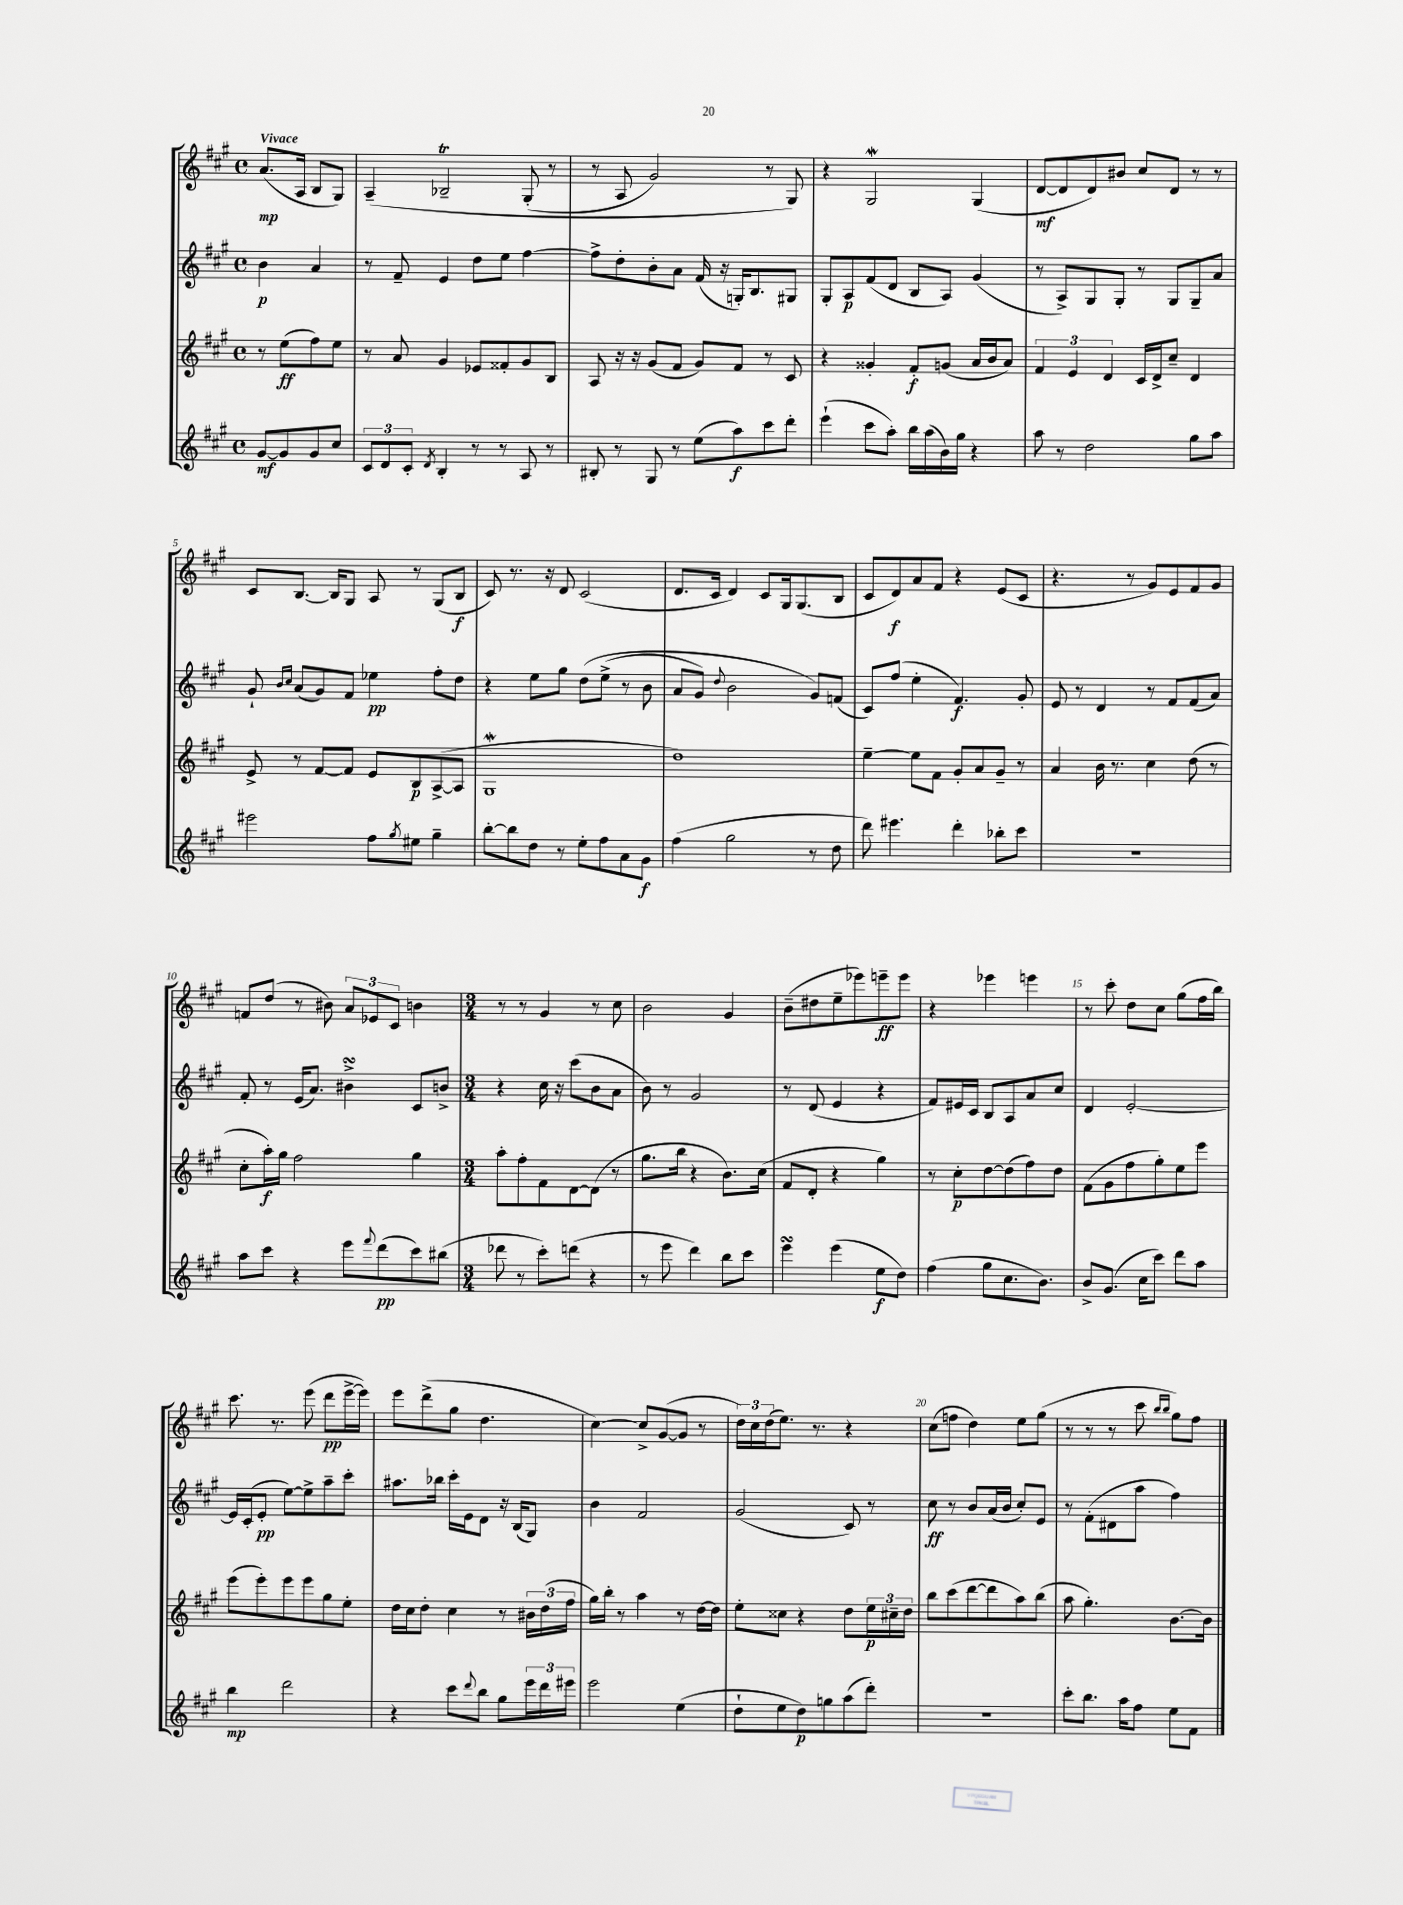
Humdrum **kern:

**kern	**kern	**kern	**kern
*staff4	*staff3	*staff2	*staff1
*clefG2	*clefG2	*clefG2	*clefG2
*k[f#c#g#]	*k[f#c#g#]	*k[f#c#g#]	*k[f#c#g#]
*M4/4	*M4/4	*M4/4	*M4/4
*met(c)	*met(c)	*met(c)	*met(c)
[8g#/L	8r	4b\	(8.a/L
8g#/]	(8ee\L	.	.
.	.	.	16A/Jk
8g#/	8ff#\)	4a/	8B/L
8cc#/J	8ee\J	.	8G#/J)
=	=	=	=
12c#/L	8r	8r	&(4A~/
12d/	.	.	.
.	8a/	8f#~/	.
12c#'/J	.	.	.
8qd/	.	.	.
4B'/	4g#/	4e/	2B-~/
8r	8e-/L	8dd\L	.
8r	8f##'/	8ee\J	.
8A/	8g#/	[4ff#\	(8G#'/
8r	8B/J	.	8r
=	=	=	=
8B#'/	8A/	8ff#^\]L	8r
8r	16r	8dd'\	8A/
.	16r	.	.
8G#/	(8g#/L	8b'\	2g#/)
8r	8f#/J	8a\J	.
(8ee\L	8g#/L)	(16f#/	.
.	.	16r	.
8aa\)	8f#/J	16G'/LK)	.
.	.	8.B/	.
8ccc#\	8r	.	8r
8ddd'\J	8c#/	8G#/J	8G#/&)
=	=	=	=
(4eee`\	4r	8G#'/L	4r
.	.	8A/	.
8ccc#\L	4g##'/	(8f#/	2G#/
8aa'\J)	.	8d/J	.
16bb\LL	8f#'/L	8B/L	.
(16aa\	.	.	.
16b\)	(8g/J	8A/J)	.
16gg#\JJ	.	.	.
4r	16a/LL	(4g#/	(4G#/
.	16b/J	.	.
.	8a/J)	.	.
=	=	=	=
8aa\	6f#/	8r	[8d/L
8r	.	8A^/L)	8d/]
.	6e/	.	.
2dd\	.	8G#/	8d/)
.	6d/	.	.
.	.	8G#'/J	8b#/J
.	16c#/LL	8r	8cc#/L
.	16d^/J	.	.
.	8cc#~/J	8G#/L	8d/J
8gg#\L	4d/	8G#~/	8r
8aa\J	.	8a/J	8r
=	=	=	=
2eee#\	8e^/	8g#`/	8c#/L
.	.	16qqb/LL	.
.	.	16qqcc#/JJ	.
.	8r	(8a/L	[8.B/J
.	[8f#/L	8g#/)	.
.	.	.	16B/]LK
.	8f#/]J	8f#/J	8G#/J
8ff#\L	8e/L	4ee-\	8A/
8qgg#/	.	.	.
8ee#\J	8B/	.	8r
4gg#~\	([8A^/	8ff#'\L	(8G#/L
.	8A/]J	8dd\J	8B/J
=	=	=	=
[8bb'\L	1G#	4r	8c#/)
8bb\]	.	.	8.r
8dd\J	.	8ee\L	.
.	.	.	16r
8r	.	8gg#\J	8d/
8ee'\L	.	&(8dd\L	(2c#/
8ff#\	.	(8ee^\J	.
8a\	.	8r	.
8g#\J	.	8b\	.
=	=	=	=
(4ff#\	1dd)	8a/L	8.d/L
.	.	8g#/J)	.
.	.	.	16c#/Jk
.	.	8qqdd/	.
2gg#\	.	2b\	4d/)
.	.	.	8c#/L
.	.	.	16G#/k
.	.	.	(8.G#/
8r	.	8g#/L&)	.
8dd\	.	(8f/J	8B/J
=	=	=	=
8ddd\)	[4ee~\	8c#/L)	8c#/L
4.eee#\	.	(8ff#/J	8d/)
.	8ee\]L	4ee'\	8a/
.	8f#\J	.	8f#/J
4ddd'\	8g#'/L	4.f#/)	4r
.	8a/	.	.
8bb-'\L	8g#~/J	.	(8e/L
8ccc#\J	8r	8g#'/	8c#/J
=	=	=	=
1r	4a/	8e/	4.r
.	.	8r	.
.	16b\	4d/	.
.	8.r	.	.
.	.	.	8r
.	4cc#\	8r	8g#/L)
.	.	8f#/L	8e/
.	(8dd\	(8f#/	8f#/
.	8r	8a/J)	8g#/J
=	=	=	=
8aa\L	8cc#'\L	8f#'/	8f/L
8ccc#\J	16aa'\L)	8r	(8dd/J
.	16gg#\JJ	.	.
4r	2ff#\	(16e/LK	8r
.	.	8.a/J)	.
.	.	.	8b#\)
8eee\L	.	4b#^\	12a/L
.	.	.	12e-/
8qqfff#/	.	.	.
(8ddd\	.	.	.
.	.	.	12c#/J
8ccc#\)	4gg#\	8c#/L	4b\
(8bb#\J	.	8b^/J	.
=	=	=	=
*M3/4	*M3/4	*M3/4	*M3/4
8ddd-\	8aa'\L	4r	8r
8r	8ff#'\	.	8r
8ccc#'\L)	8f#\	16cc#\	4g#/
.	.	16r	.
(8ddd\J	[8d\	(8ccc#\L	.
4r	(8d\]J	8b\	8r
.	8r	8a\J	8cc#\
=	=	=	=
8r	8.gg#\L	8b\)	2b\
8eee\	.	8r	.
.	16bb\Jk	.	.
4ddd\)	4r	2g#/	.
8bb\L	8.b\L)	.	4g#/
8ccc#\J	.	.	.
.	(16cc#\Jk	.	.
=	=	=	=
4eee\	8f#/L	8r	(8b~\L
.	8d'/J	(8d/	8dd#\
(4eee\	4r	4e/	8ee~\
.	.	.	8eee-\)
8ee\L	4gg#\)	4r	8eee~\
8dd\J)	.	.	8eee\J
=	=	=	=
(4ff#\	8r	8f#/L)	4r
.	8cc#'\L	16e#/L	.
.	.	16c#/JJ	.
8gg#\L	[8dd\	8B/L	4eee-\
8.cc#\	(8dd\]	8A/	.
.	8ff#\)	8a/	4eee\
8.b\J)	.	.	.
.	8dd\J	8cc#/J	.
=	=	=	=
8b^/L	(8f#\L	4d/	8r
(8.g#/J	8g#\	.	8ccc#'\
.	8ff#\	[2e'/	8dd\L
16cc#\LK	.	.	.
8ccc#\J)	8gg#'\)	.	8cc#\J
8ddd\L	8ee\	.	(8gg#\L
8aa\J	8eee\J	.	16ff#\L
.	.	.	16bb\JJ)
=	=	=	=
4bb\	(8eee\L	16e/]LL	8.ccc#\
.	.	(16c#'/J	.
.	8eee'\)	8e'/J	.
.	.	.	8.r
2ddd\	8eee\	[8ee\L)	.
.	8eee\	8ee^\]	(8eee\
.	8gg#\	8aa~\	8ddd\L
.	8ee'\J	8ccc#'\J	[16eee^\L
.	.	.	16eee\]JJ)
=	=	=	=
4r	16dd\LL	8.aa#\L	8eee\L
.	16cc#\J	.	.
.	8dd'\J	.	(8ddd^\
.	.	16bb-\Jk	.
8ccc#\L	4cc#\	16ccc#'\LL	8gg#\J
.	.	16e\J	.
8qqddd/	.	.	.
8bb\J	.	8d\J	4.dd\
8gg#\L	8r	16r	.
.	.	(16B/LK	.
24eee\L	24b#\LL	8G#/J)	.
24ddd\	(24dd\	.	.
24eee#\JJ	24ff#\JJ	.	.
=	=	=	=
2eee\	16gg#\LL)	4b\	[4cc#\)
.	16bb'\JJ	.	.
.	8r	.	.
.	4aa\	2f#/	8cc#^/]L
.	.	.	([8g#/
(4ee\	8r	.	8g#/]J
.	[16dd\LL	.	8r
.	16dd\]JJ	.	.
=	=	=	=
8dd`\L	8ee'\L	(2g#/	24dd\LL)
.	.	.	24cc#\
.	.	.	(24dd\J
8ee\	8cc##\J	.	8.ee\J)
8dd\)	4r	.	.
.	.	.	8.r
8gg\	.	.	.
(8aa\	8dd\L	8c#/)	4r
8ddd'\J)	24ee\L	8r	.
.	24cc#~\	.	.
.	24dd\JJ	.	.
=	=	=	=
2.r	8bb\L	8cc#\	(8cc#\L
.	(8ccc#\	8r	8ff\J
.	[8ddd\	8b/L	4dd\)
.	8ddd\]	(16a/L	.
.	.	16b/JJ	.
.	8aa\)	8cc#'/L)	8ee\L
.	(8bb\J	8e/J	(8gg#\J
=	=	=	=
8ccc#'\L	8aa\	8r	8r
8.bb\J	4.gg#'\)	(8f#'\L	8r
.	.	8d#\	8r
16aa\LK	.	.	.
8ff#\J	.	8aa\J	8ccc#\
.	.	.	16qqbb/LL
.	.	.	16qqbb/JJ
8ee\L	[8.b\L	4ff#\)	8gg#\L)
8f#\J	.	.	8ff#\J
.	16b\]Jk	.	.
==	==	==	==
*-	*-	*-	*-
